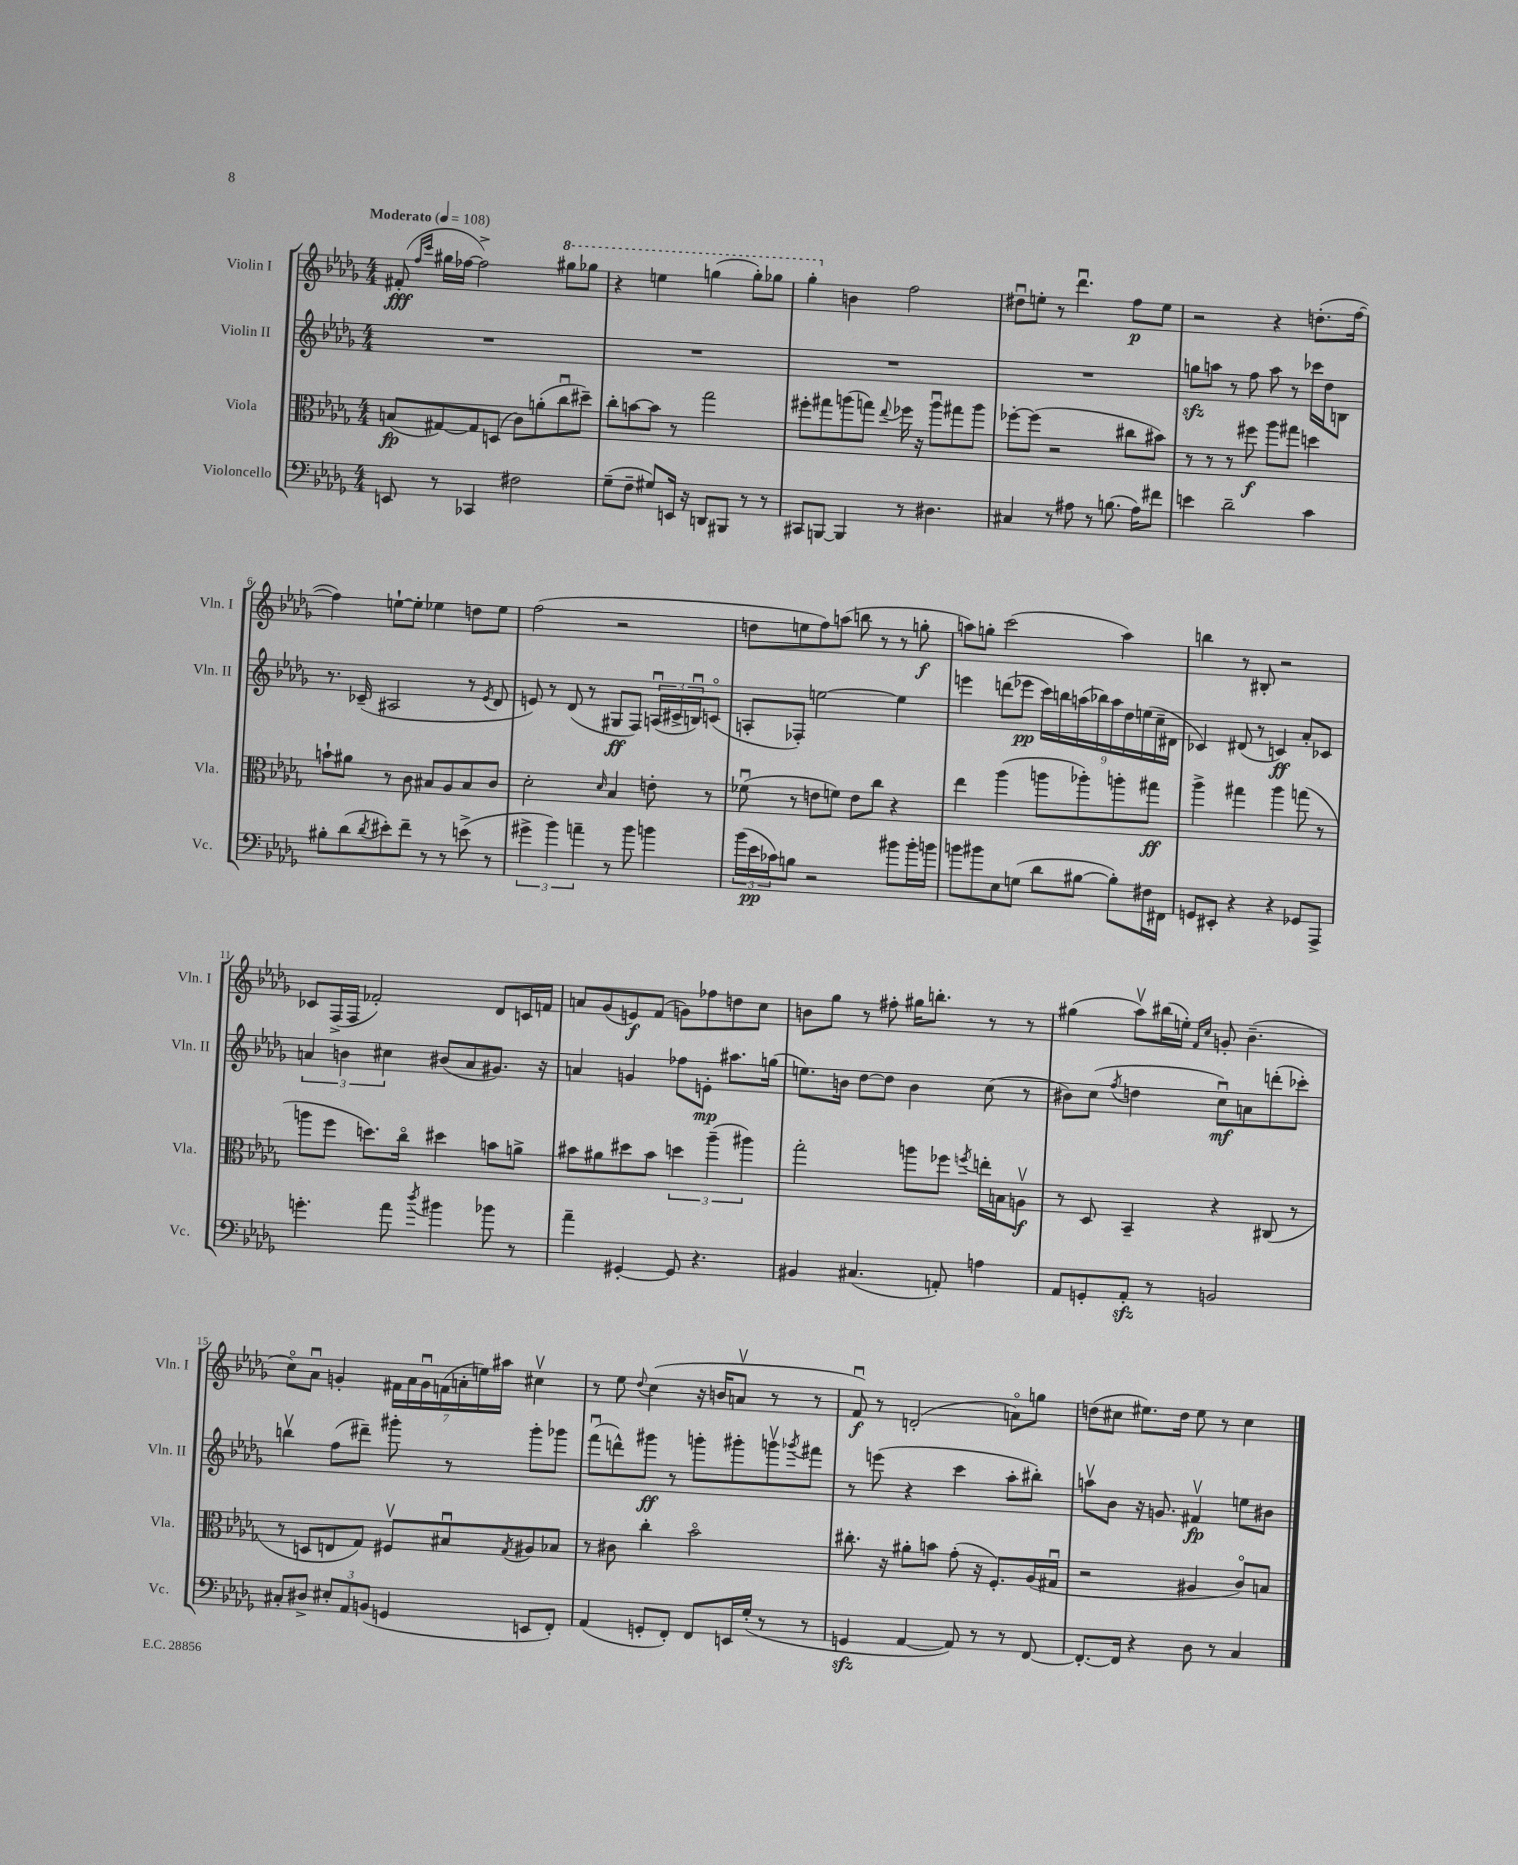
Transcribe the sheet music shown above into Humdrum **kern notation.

**kern	**kern	**kern	**kern
*staff4	*staff3	*staff2	*staff1
*clefF4	*clefC3	*clefG2	*clefG2
*k[b-e-a-d-g-]	*k[b-e-a-d-g-]	*k[b-e-a-d-g-]	*k[b-e-a-d-g-]
*M4/4	*M4/4	*M4/4	*M4/4
*MM108	*MM108	*MM108	*MM108
8EE	(8B	1r	(8f#'
.	.	.	16qqff
.	.	.	16qqccc
8r	[8G#)	.	16gg#
.	.	.	[16ff-
4CC-	8G#]	.	2ff-^])
.	(8D	.	.
2F#	8c)	.	.
.	(8a'	.	.
.	8ccu	.	8ggg#
.	8dd#~)	.	8ggg-
=	=	=	=
(8G-~	8cc'	1r	4r
8F~	[8b	.	.
8G#)	8b]	.	4eee
16EE	8r	.	.
16r	.	.	.
8DD	2gg-	.	(4ggg
8BBB#	.	.	.
8r	.	.	8ggg')
8r	.	.	8ggg-
=	=	=	=
8CC#	8ff#'	1r	4ggg-'
[8BBB	8gg#	.	.
4BBB]	(8aa	.	4b
.	8gg)	.	.
.	8qqee-	.	.
8r	16ff-	.	2ff
.	16r	.	.
4.D#	8aau	.	.
.	8gg#	.	.
.	8aa	.	.
=	=	=	=
4C#	[8ff-'	1r	8dd#u
.	(8ff-]	.	8ee'
8r	2r	.	8r
8A#	.	.	4.ddd-u
8r	.	.	.
(8.B	.	.	.
.	8cc#	.	8ff
16A#)	.	.	.
8f#	8b#)	.	8ee
=	=	=	=
4e	8r	8gg	2r
.	8r	8aa	.
2d-~	8r	8r	.
.	8ff#	8ff	.
.	8aa-	8aa	4r
.	8gg#	8r	.
4c	4dd	16ccc-	(8.dd'
.	.	16dd-	.
.	.	8B	.
.	.	.	[16ff
=	=	=	=
8B#'	8b`	8.r	4ff])
(8d-	8a#	.	.
.	.	(16c-~	.
8qd-	.	.	.
8e#')	8r	2A#	[8ee`
8f~	8c	.	8ee']
8r	8B#	.	4ee-
8r	8A-	.	.
(8e^	8B#	8r	8dd
.	.	8qe-	.
8r	8c	8d-	8ee-
=	=	=	=
6g#^	2d-'	8e)	(2ff
.	.	8r	.
6b-)	.	.	.
.	.	(8d-	.
6a~	.	.	.
.	.	8r	.
.	16qqd-	.	.
8r	4B-	8G#	2r
8b-	.	8F)	.
4b	8e'	(24Au	.
.	.	24c#^	.
.	.	24Bu)	.
.	8r	(8co	.
=	=	=	=
(24b-	(8f-u	8A'	8dd
24e-	.	.	.
24c-)	.	.	.
8B	8r	8F-')	8ee
2r	8e	[2ee	8ff)
.	8f)	.	(8aa
.	8e	.	8bb
.	8cc	.	8r
8b#	4r	4ee]	8r
16b#'	.	.	8gg'
16b	.	.	.
=	=	=	=
8b	4ee-	4eee	8aa)
8b#	.	.	8gg'
8E-	(4aa-	(8ddd	(2ccc
(8G	.	8eee-	.
8d-	8aa	18ccc)	.
.	.	18bb	.
.	.	(18aa	.
[8B#	8aa-')	.	.
.	.	18bb-)	.
.	.	18aa	.
8B#'])	8aa'	.	4aa)
.	.	18dd-	.
.	.	(18ee	.
16F#	8gg#	.	.
.	.	18cc~	.
16FF#	.	.	.
.	.	18d#	.
=	=	=	=
8GG	4aa-^	4c-)	4bb
8EE#'	.	.	.
4r	4gg#	(8d#	8r
.	.	8r	8B#'
4r	4aa-	4c)	2r
8GG-	(8gg	8a-'	.
8AAA-^	8r	8c-	.
=	=	=	=
4.g'	8aa	6a	8c-
.	8ff	.	(16F^
.	.	6b	.
.	.	.	16F
.	8.dd)	.	2f-')
.	.	6cc#	.
8a-	.	.	.
.	16cco	.	.
8qdd-	.	.	.
4b#	4dd#	(8b#	.
.	.	8a	.
8b-	8b	8.g#)	8d-
8r	8a^	.	16c
.	.	16r	16f
=	=	=	=
4a-~	8b#	4a	8a
.	8a#	.	(8g-
[4GG#'	8dd#	4g	8e)
.	8b#	.	(8f
8GG#]	6dd	8ff-	8g)
4.r	.	8e'	8ff-
.	(6aa-~	.	.
.	.	8.aa#	8dd
.	6aa#)	.	.
.	.	.	8cc
.	.	(16gg	.
=	=	=	=
4BB#	2gg-'	8.ee)	8b
.	.	.	8gg-
.	.	16b	.
(4.C#	.	[8dd-	8r
.	.	8dd-]	8ff#'
.	8aa	4b	16gg#
.	.	.	8.bb'
8AA')	8ff-	.	.
.	8qff	.	.
4A	16ee'	(8cc	8r
.	16B	.	.
.	8Av	8r	8r
=	=	=	=
8AA-	8r	8b#)	(4gg#
8GG'	8D-	(8cc	.
.	.	8qff	.
8AA-'	4BB-~	4dd	8aa-v)
8r	.	.	(16bb#
.	.	.	16ee')
.	.	.	16qqf
.	.	.	16qqcc
2BB	4r	8ccu)	8g'
.	.	8a	(4.b-~
.	(8C#	(8ddd'	.
.	8r	8ccc-')	.
=	=	=	=
8C#'	8r	4bbv	8cco)
8D#^	8D	.	8a-u
12E#'	8E	(8ff	4g'
12AA-	.	.	.
.	8G-)	8ddd#~)	.
(12BB	.	.	.
4GG	8F#v	8ggg#'	28f#
.	.	.	28a-
.	.	.	28gu
.	.	.	(28f
.	8B#u	8r	.
.	.	.	28a'
.	.	.	28ee)
.	.	.	28aa#
.	8qG-	.	.
8EE	8A#	8ggg#'	4cc#v
8FF')	8B-	8ggg-	.
=	=	=	=
(4AA-	8r	(8fffu	8r
.	8c#	8ddd^^)	8ee-
.	.	.	8qqdd-
8GG'	4cc'	8ggg#	(4cc
8FF')	.	8r	.
8FF	2b-o	8ggg'	16r
.	.	.	16b
16EE	.	8ggg#'	8av
(16G-'	.	.	.
8r	.	8gggv	8r
.	.	8qggg-	.
8r	.	8fff#	8r
=	=	=	=
4GG	8.cc#'	8r	8fu)
.	.	(8eee	8r
.	16r	.	.
[4AA-	8a#'	4r	(2d'
.	8b	.	.
8AA-])	(8g-'	4ccc	.
8r	16r	.	.
.	8.F')	.	.
8r	.	8aa-'	8ao)
[8FF	(16A-	8bb#')	8gg
.	16G#u	.	.
=	=	=	=
8.FF'_	2r	8aav	(8dd
.	.	8b-	8cc#
16FF]	.	.	.
4r	.	16r	8.ee#)
.	.	8.g	.
.	.	.	16dd
8D-	4A#	4f#v	8ee#
8r	.	.	8r
4C	8co)	8ee	4cc#
.	8B	8b#	.
==	==	==	==
*-	*-	*-	*-
